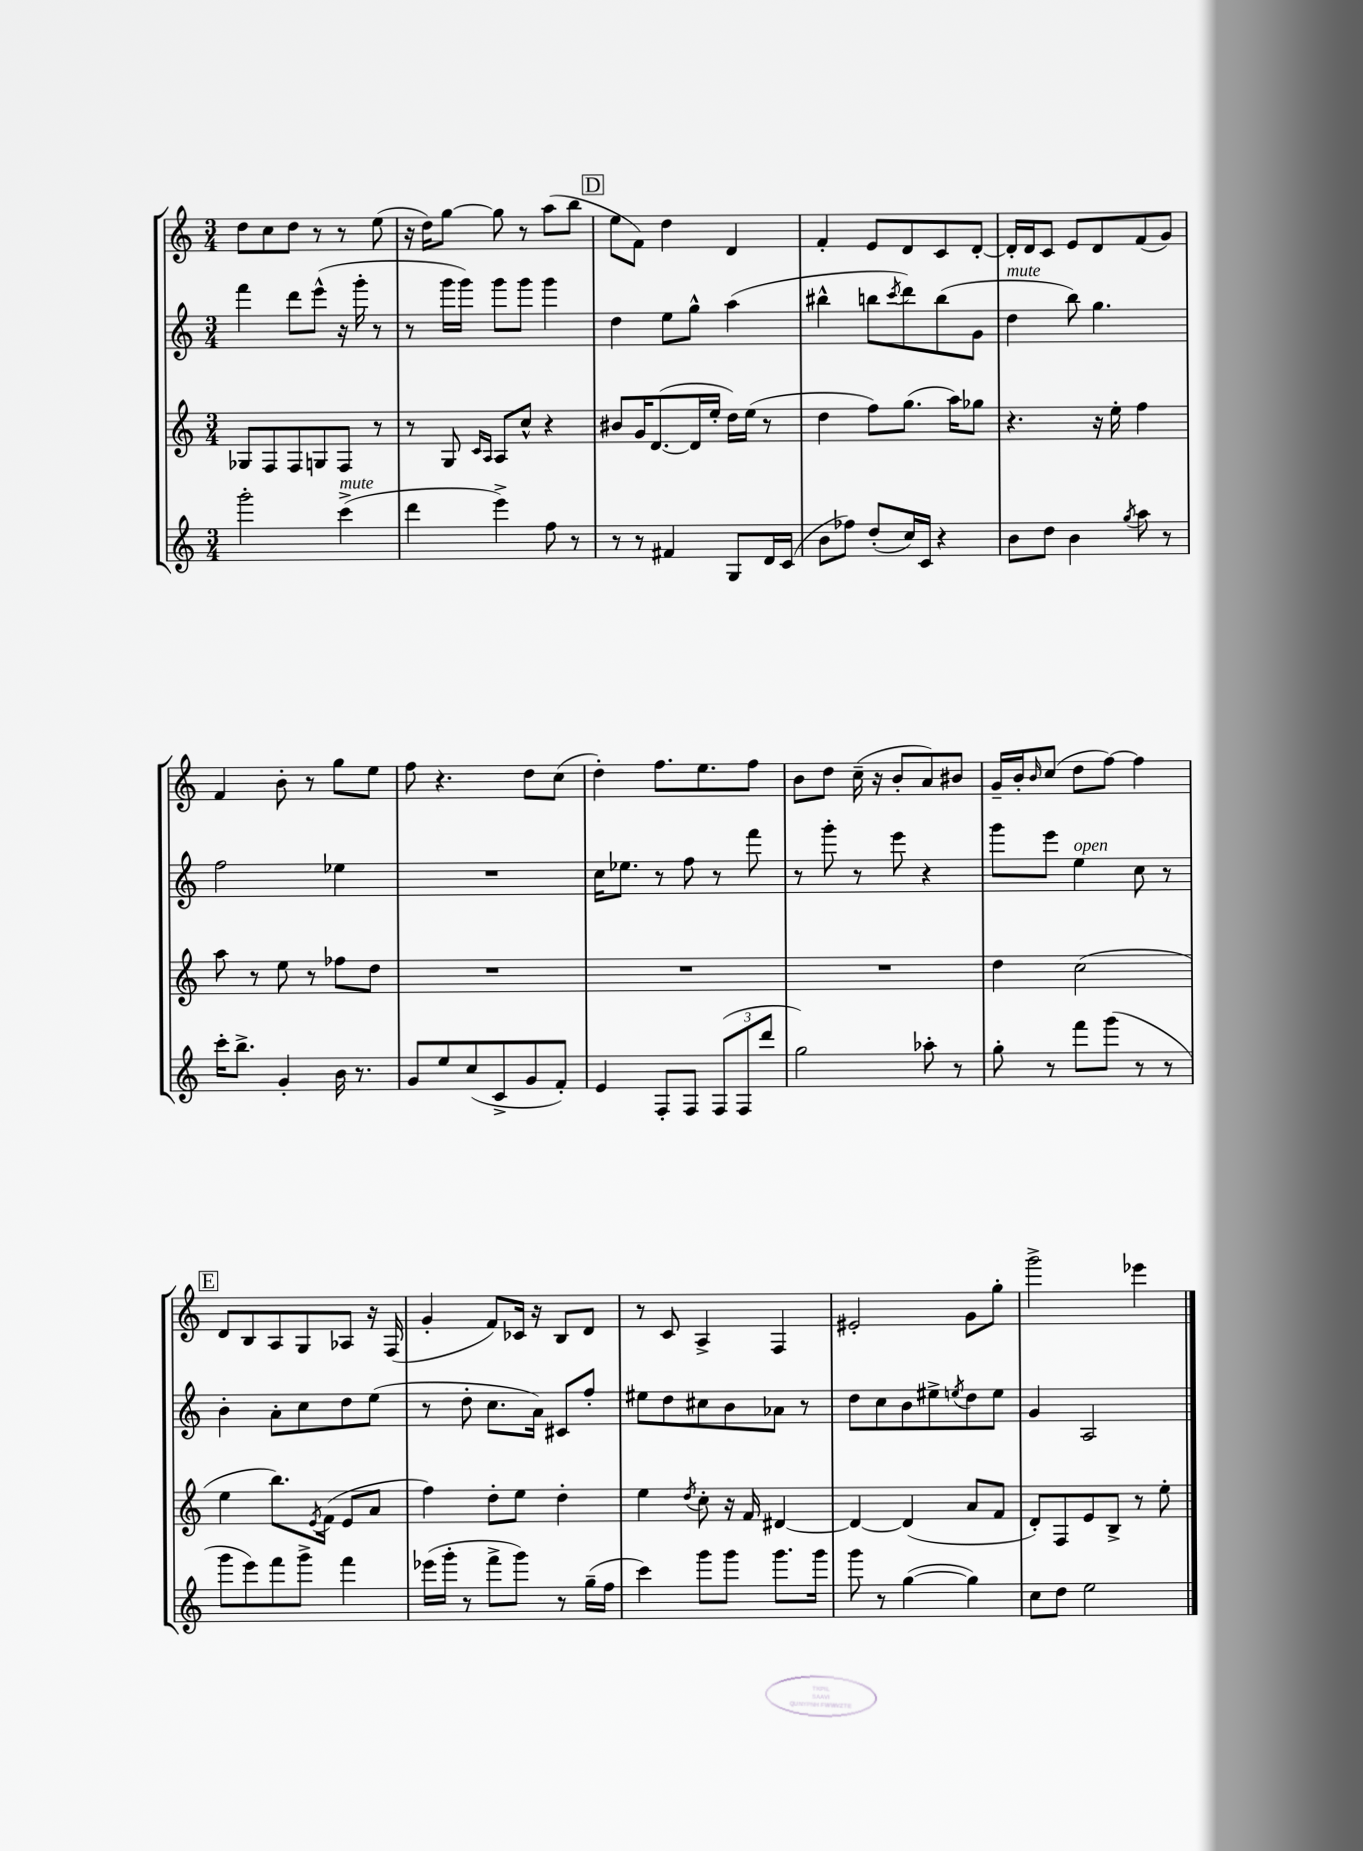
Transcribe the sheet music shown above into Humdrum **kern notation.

**kern	**kern	**kern	**kern
*staff4	*staff3	*staff2	*staff1
*clefG2	*clefG2	*clefG2	*clefG2
*k[]	*k[]	*k[]	*k[]
*M3/4	*M3/4	*M3/4	*M3/4
2ggg'	8G-	4fff	8dd
.	8F	.	8cc
.	8F	8ddd	8dd
.	8G	(8eee^^	8r
(4ccc^	8F	16r	8r
.	.	16ggg'	.
.	8r	8r	(8ee
=	=	=	=
4ddd	8r	8r	16r
.	.	.	16dd)
.	8G	16ggg	[8gg
.	.	16ggg)	.
.	16qqc	.	.
.	16qqA	.	.
4eee^)	8A	8ggg	8gg]
.	8cc^^	8ggg	8r
8ff	4r	4ggg	(8aa
8r	.	.	8bb
=	=	=	=
8r	8b#	4dd	8ee
8r	16g	.	8f)
.	([8.d	.	.
4f#	.	8ee	4dd
.	16d]	8gg^^	.
.	16ee'	.	.
8G	16dd)	(4aa	4d
.	(16ee	.	.
16d	8r	.	.
(16c	.	.	.
=	=	=	=
8b	4dd	4bb#^^	4f'
8ff-)	.	.	.
(8dd'	8ff)	8bb	8e
.	.	8qccc	.
16cc)	(8.gg	8ddd)	8d
16c	.	.	.
4r	.	(8bb	8c
.	16aa)	.	.
.	8gg-	8g	[8d'
=	=	=	=
8b	4.r	4dd	16d']
.	.	.	16d
8dd	.	.	8c
4b	.	8bb)	8e
.	16r	4.gg	8d
.	16ee'	.	.
8qgg	.	.	.
8aa	4ff	.	(8f
8r	.	.	8g)
=	=	=	=
16ccc'	8aa	2ff	4f
8.bb^	.	.	.
.	8r	.	.
4g'	8ee	.	8b'
.	8r	.	8r
16b	8ff-	4ee-	8gg
8.r	.	.	.
.	8dd	.	8ee
=	=	=	=
8g	2.r	2.r	8ff
8ee	.	.	4.r
(8cc	.	.	.
8c^	.	.	.
8g	.	.	8dd
8f')	.	.	(8cc
=	=	=	=
4e	2.r	16cc	4dd')
.	.	8.ee-	.
8F'	.	8r	8.ff
8F	.	8ff	.
.	.	.	8.ee
(12F	.	8r	.
12F	.	.	.
.	.	8fff	8ff
12ddd	.	.	.
=	=	=	=
2gg)	2.r	8r	8b
.	.	8ggg'	8dd
.	.	8r	(16cc~
.	.	.	16r
.	.	8eee	8b'
8aa-'	.	4r	8a)
8r	.	.	8b#
=	=	=	=
8gg'	4dd	8ggg	16g~
.	.	.	16b'
.	.	.	16qqb
8r	.	8eee	(8cc
8fff	(2cc	4ee	8dd
(8ggg	.	.	[8ff)
8r	.	8cc	4ff]
8r	.	8r	.
=	=	=	=
8ggg	4ee	4b'	8d
8eee)	.	.	8B
8fff	8.bb)	8a'	8A
8ggg^	.	8cc	8G
.	8qe	.	.
.	(16f	.	.
4fff	8e	8dd	8A-
.	8a	(8ee	16r
.	.	.	(16F
=	=	=	=
(16eee-	4ff)	8r	4g'
16ggg'	.	.	.
8r	.	8dd'	.
8fff^	8dd'	8.cc	8f)
8ggg)	8ee	.	16c-
.	.	16a)	16r
8r	4dd'	8c#	8B
(16gg~	.	8ff'	8d
16ff	.	.	.
=	=	=	=
4ccc)	4ee	8ee#	8r
.	.	8dd	8c
.	8qdd	.	.
8ggg	8cc'	8cc#	4A^
8ggg	16r	8b	.
.	16f	.	.
8.ggg	[4d#	8a-	4F
.	.	8r	.
16ggg	.	.	.
=	=	=	=
8ggg	4d#_	8dd	2e#'
8r	.	8cc	.
([4gg	(4d#]	8b	.
.	.	8ee#^	.
.	.	8qee	.
4gg])	8a	8dd	8g
.	8f	8ee	8gg'
=	=	=	=
8cc	8d')	4g	2ggg^
8dd	8F	.	.
2ee	8e	2A	.
.	8B^	.	.
.	8r	.	4eee-
.	8ee'	.	.
==	==	==	==
*-	*-	*-	*-
